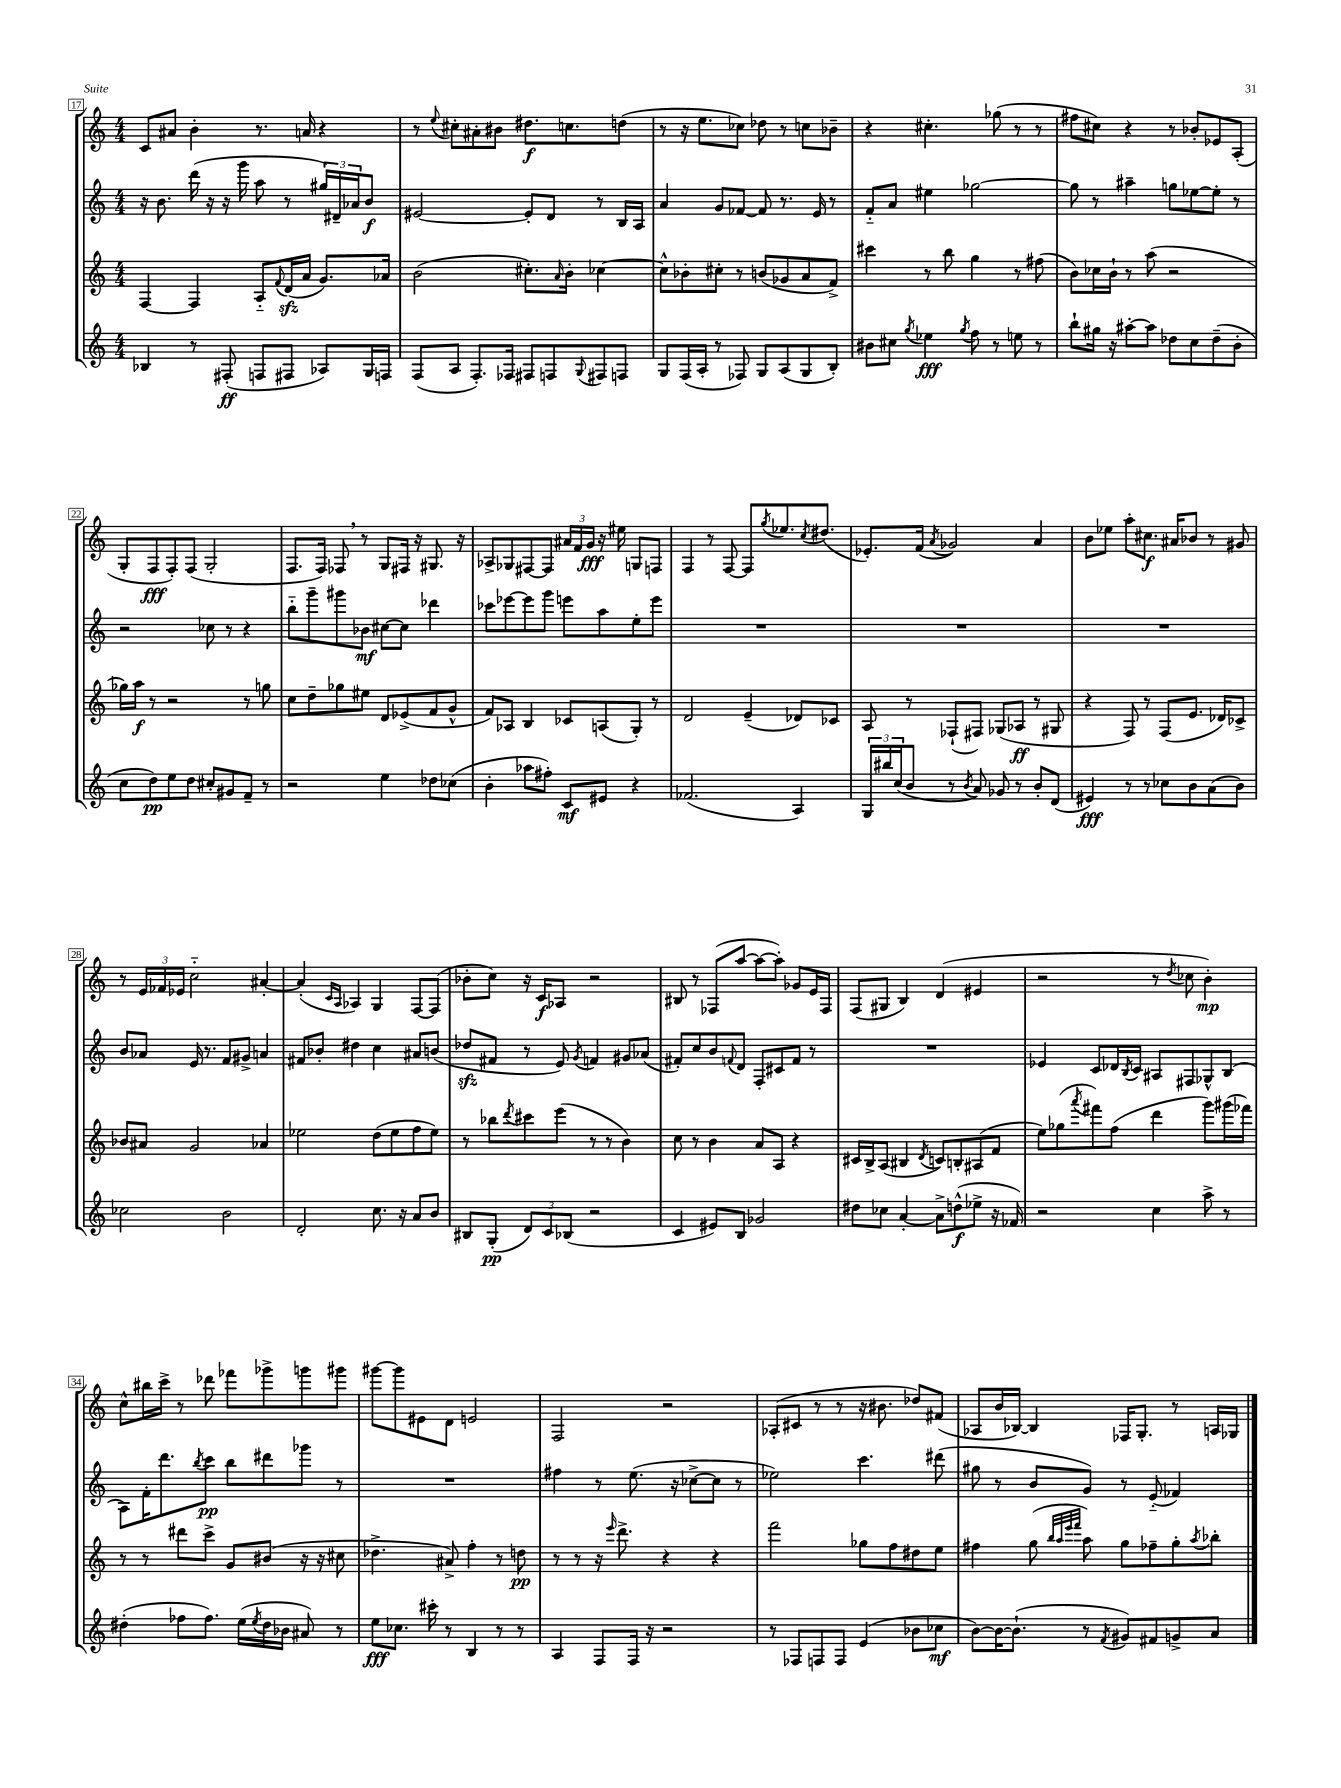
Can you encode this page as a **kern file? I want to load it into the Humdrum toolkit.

**kern	**dynam	**kern	**dynam	**kern	**dynam	**kern	**dynam
*part4	*part4	*part3	*part3	*part2	*part2	*part1	*part1
*staff4	*staff4	*staff3	*staff3	*staff2	*staff2	*staff1	*staff1
*clefG2	*	*clefG2	*	*clefG2	*	*clefG2	*
*k[]	*	*k[]	*	*k[]	*	*k[]	*
*M4/4	*	*M4/4	*	*M4/4	*	*M4/4	*
=17	=17	=17	=17	=17	=17	=17	=17
4B-X/	.	[4F/	.	16r	.	8c/L	.
.	.	.	.	8.b\	.	.	.
.	.	.	.	.	.	8a#X/J	.
8r	.	4F/]	.	(16ddd\	.	4b'\	.
.	.	.	.	16r	.	.	.
(8F#X'/	ff	.	.	16r	.	.	.
.	.	.	.	16ggg\	.	.	.
8Fn/L	.	8A/L	.	8aa\	.	8.r	.
.	.	8qqf/	.	.	.	.	.
8F#X/J	.	(16dzz/L	.	8r	.	.	.
.	.	16a/JJ	.	.	.	16an/	.
8A-X/L)	.	8.g/L)	.	24gg#X/LL)	.	4r	.
.	.	.	.	24d#X~/	.	.	.
.	.	.	.	24a-X/J	.	.	.
16G/L	.	.	.	8b/J	f	.	.
16Fn/JJ	.	16a-X/Jk	.	.	.	.	.
=18	=18	=18	=18	=18	=18	=18	=18
(8F/L	.	(2b\	.	[2e#X/	.	8r	.
.	.	.	.	.	.	8qqee/	.
8A/J	.	.	.	.	.	8cc#X'\L	.
8.F'/L)	.	.	.	.	.	8a#X'\	.
.	.	.	.	.	.	8b#X\J	.
16F-X/Jk	.	.	.	.	.	.	.
8F#X/L	.	8.cc#X'\L)	.	8e#'/L]	.	8.dd#X\L	f
8Fn/	.	.	.	8d/J	.	.	.
.	.	16qqa/	.	.	.	.	.
.	.	16b'\Jk	.	.	.	8.ccn\	.
8qqG/	.	.	.	.	.	.	.
8F#X/	.	[4cc-X\	.	8r	.	.	.
8Fn/J	.	.	.	16B/LL	.	(8ddn\J	.
.	.	.	.	16A/JJ	.	.	.
=19	=19	=19	=19	=19	=19	=19	=19
8G/L	.	8cc-^^\L]	.	4a/	.	8r	.
(16F/L	.	8b-X'\	.	.	.	16r	.
16A'/JJ	.	.	.	.	.	8.ee\L	.
8r	.	8cc#X'\J	.	8g/L	.	.	.
8F-X/)	.	8r	.	[8f-X/J	.	8cc-X\J)	.
8G/L	.	(8bn/L	.	8f-/]	.	8dd-X\	.
(8A/	.	8g-X/	.	8.r	.	8r	.
8G/	.	8a/	.	.	.	8ccn\L	.
.	.	.	.	16e/	.	.	.
8B'/J)	.	8f^/J)	.	8r	.	8b-X~\J	.
=20	=20	=20	=20	=20	=20	=20	=20
8b#X\L	.	4ccc#X\	.	8f/L	.	4r	.
8cc#X\J	.	.	.	8a/J	.	.	.
8qgg/	.	.	.	.	.	.	.
4ee-X\	fff	8r	.	4ee#X\	.	4.cc#X'\	.
.	.	8bb\	.	.	.	.	.
8qgg/	.	.	.	.	.	.	.
8ff\	.	4gg\	.	[2gg-X\	.	.	.
8r	.	.	.	.	.	(8gg-X\	.
8een\	.	8r	.	.	.	8r	.
8r	.	(8ff#X\	.	.	.	8r	.
=21	=21	=21	=21	=21	=21	=21	=21
8bb`\L	.	8b\L)	.	8gg-\]	.	8ff#X\L	.
16gg#X\Jk	.	16cc-X\L	.	8r	.	8cc#X\J)	.
16r	.	16b`\JJ	.	.	.	.	.
[8aa#X'\L	.	8r	.	4aa#X~\	.	4r	.
8aa#\J]	.	(8aa\	.	.	.	.	.
8dd-X\L	.	2r	.	8ggn\L	.	8r	.
8cc\	.	.	.	[8ee-X\	.	8b-X'/L	.
(8dd-~\	.	.	.	8ee-'\J]	.	8e-X/	.
8b'\J	.	.	.	8r	.	(8A'/J	.
!!LO:LB:g=z
=22	=22	=22	=22	=22	=22	=22	=22
8cc\L	.	16gg-X\LL)	.	2r	.	8G'/L	.
.	.	16aa\JJ	f	.	.	.	.
8dd\)	pp	8r	.	.	.	8F/	fff
8ee\	.	2r	.	.	.	8F'/)	.
8dd\J	.	.	.	.	.	(8F/J	.
8cc#X'/L	.	.	.	8cc-X\	.	2G'/	.
8g#X/	.	.	.	8r	.	.	.
8f~/J	.	8r	.	4r	.	.	.
8r	.	8ggn\	.	.	.	.	.
=23	=23	=23	=23	=23	=23	=23	=23
2r	.	8cc\L	.	8bb\L	.	8.F/L	.
.	.	8dd~\	.	8ggg~\	.	.	.
.	.	.	.	.	.	16F/Jk)	.
.	.	8gg-X\	.	8ggg#X\	.	8F-X,/	.
.	.	8ee#X\J	.	8b-X\J	mf	8r	.
4ee\	.	8d/L	.	[8cc#X\L	.	8G/L	.
.	.	(8e-X^/	.	8cc#\J]	.	16F#X/Jk	.
.	.	.	.	.	.	16r	.
8dd-X\L	.	8f/	.	4ddd-X\	.	8.G#X/	.
(8cc-X\J	.	8g^^/J	.	.	.	.	.
.	.	.	.	.	.	16r	.
=24	=24	=24	=24	=24	=24	=24	=24
4b'\	.	8f/L)	.	8ccc-X\L	.	8A-X^/L	.
.	.	8A-X/J	.	[8eee-X\	.	8G-X/	.
8aa-X\L	.	4B/	.	8eee-\]	.	[8F#X/	.
8ff#X'\J)	.	.	.	8ggg\J	.	8F#/J]	.
8c/L	mf	8c-X/L	.	8eeen\L	.	24a#X/LL	.
.	.	.	.	.	.	24f/	.
.	.	.	.	.	.	24g/JJ	fff
8e#X/J	.	(8An/	.	8aa\	.	16r	.
.	.	.	.	.	.	16ee#X\	.
4r	.	8G'/J)	.	8ee'\	.	8Gn/L	.
.	.	8r	.	8eee\J	.	8Fn/J	.
=25	=25	=25	=25	=25	=25	=25	=25
(2.f-X/	.	2d/	.	1r	.	4F/	.
.	.	.	.	.	.	8r	.
.	.	.	.	.	.	[8F/	.
.	.	(4e~/	.	.	.	8F/L]	.
.	.	.	.	.	.	8qgg/	.
.	.	.	.	.	.	8.ee-X/	.
4A/)	.	8d-X/L)	.	.	.	.	.
.	.	.	.	.	.	8qcc/	.
.	.	.	.	.	.	(8.dd#X/J	.
.	.	8c-X/J	.	.	.	.	.
=26	=26	=26	=26	=26	=26	=26	=26
24G/LL	.	8A/	.	1r	.	8.e-X'/L)	.
24bb#X/	.	.	.	.	.	.	.
(24cc/J	.	.	.	.	.	.	.
8b/J	.	8r	.	.	.	.	.
.	.	.	.	.	.	(16f/Jk	.
.	.	.	.	.	.	8qa/	.
8r	.	(8F-X`/L	.	.	.	2g-X/)	.
8qb/	.	.	.	.	.	.	.
8a/)	.	8F#X/J)	.	.	.	.	.
8g-X/	.	(8G-X/L	.	.	.	.	.
8r	.	8A-X/J	ff	.	.	.	.
8b'/L	.	8r	.	.	.	4a/	.
(8d/J	.	8G#X/	.	.	.	.	.
=27	=27	=27	=27	=27	=27	=27	=27
4e#X/)	fff	4r	.	1r	.	8b\L	.
.	.	.	.	.	.	8ee-X\J	.
8r	.	8F/)	.	.	.	8aa'\L	.
8r	.	8r	.	.	.	8.cc#X\J	f
8cc-X\L	.	(8F/L	.	.	.	.	.
.	.	.	.	.	.	16a#X/KL	.
8b\	.	8.e/J	.	.	.	8b-X/J	.
(8a\	.	.	.	.	.	8r	.
.	.	16d-X/KL)	.	.	.	.	.
8b\J)	.	8c-X^/J	.	.	.	8g#X/	.
!!LO:LB:g=z
=28	=28	=28	=28	=28	=28	=28	=28
2cc-X\	.	8b-X/L	.	8b/L	.	8r	.
.	.	8a#X/J	.	8a-X/J	.	24e/LL	.
.	.	.	.	.	.	24f-X/	.
.	.	.	.	.	.	24e-X/JJ	.
.	.	2g/	.	16e/	.	2cc\	.
.	.	.	.	8.r	.	.	.
2b\	.	.	.	8f/L	.	.	.
.	.	.	.	8g#X^/J	.	.	.
.	.	4a-X/	.	4an/	.	[4a#X'/	.
=29	=29	=29	=29	=29	=29	=29	=29
2d'/	.	2ee-X\	.	8f#X/L	.	(4a#'/]	.
.	.	.	.	8b-X'/J	.	.	.
.	.	.	.	.	.	16qqc/LL	.
.	.	.	.	.	.	16qqA/JJ	.
.	.	.	.	4dd#X\	.	4A-X/)	.
8.cc\	.	(8dd\L	.	4cc\	.	4G/	.
.	.	8ee-\	.	.	.	.	.
16r	.	.	.	.	.	.	.
8a/L	.	8ff\	.	8a#X/L	.	[8F/L	.
8b/J	.	8ee-\J)	.	(8bn/J	.	(8F/J]	.
=30	=30	=30	=30	=30	=30	=30	=30
8B#X/L	.	8r	.	8dd-Xzz/L	.	8b-X'\L	.
(8G'/J	pp	8bb-X\L	.	8f#X/J	.	8cc\J)	.
.	.	8qddd/	.	.	.	.	.
12d/L)	.	8ccc#X\	.	8r	.	16r	.
.	.	.	.	.	.	16c/KL	f
12c/	.	.	.	.	.	.	.
.	.	(8eee\J	.	8e/)	.	8A-X/J	.
(12B-X/J	.	.	.	.	.	.	.
.	.	.	.	8qg/	.	.	.
2r	.	8r	.	4fn/	.	2r	.
.	.	8r	.	.	.	.	.
.	.	4b\)	.	8g#X/L	.	.	.
.	.	.	.	(8a-X/J	.	.	.
=31	=31	=31	=31	=31	=31	=31	=31
4c/	.	8cc\	.	8f#X'/L)	.	8B#X/	.
.	.	8r	.	8cc/	.	8r	.
8e#X/L)	.	4b\	.	8b/	.	(8F-X/L	.
.	.	.	.	8qqfn/	.	.	.
8B/J	.	.	.	8d/J	.	[8aa/J	.
2g-X/	.	8a/L	.	8F'/L	.	8aa\L_	.
.	.	8A/J	.	8c#X/	.	8aa'\J])	.
.	.	4r	.	8f/J	.	8g-X/L	.
.	.	.	.	8r	.	16e/L	.
.	.	.	.	.	.	16F-/JJ	.
=32	=32	=32	=32	=32	=32	=32	=32
8dd#X\L	.	16c#X/LL	.	1r	.	(8F/L	.
.	.	16B^/J	.	.	.	.	.
8cc-X\J	.	(8A/J	.	.	.	8G#X/J	.
[4a'/	.	4B#X/	.	.	.	4B/)	.
.	.	8qd/	.	.	.	.	.
8a^\L]	.	8cn/L)	.	.	.	(4d/	.
(8ddn^^\	f	8Bn'/	.	.	.	.	.
8ee-X^\J	.	(8A#X/	.	.	.	4e#X/	.
16r	.	8f/J	.	.	.	.	.
16f-X/)	.	.	.	.	.	.	.
=33	=33	=33	=33	=33	=33	=33	=33
2r	.	8ee\L)	.	4e-X/	.	2r	.
.	.	(8gg-X\	.	.	.	.	.
.	.	8qaaa/	.	.	.	.	.
.	.	8fff#X\)	.	8c/L	.	.	.
.	.	(8ff\J	.	16d-X/L	.	.	.
.	.	.	.	8qB/	.	.	.
.	.	.	.	16c/JJ	.	.	.
4cc\	.	4ddd\	.	8A#X/L	.	8r	.
.	.	.	.	.	.	8qdd/	.
.	.	.	.	8F#X/	.	8cc-X\	.
8aa^\	.	8ggg\L)	.	8G-X^^/	.	4b'\)	mp
8r	.	(16ggg#X\L	.	(8B/J	.	.	.
.	.	16fff-X\JJ)	.	.	.	.	.
!!LO:LB:g=z
=34	=34	=34	=34	=34	=34	=34	=34
(4dd#X'\	.	8r	.	8A\L)	.	8cc^^\L	.
.	.	8r	.	16f'\K	.	16bb#X\L	.
.	.	.	.	8.ddd\	.	16ccc^\JJ	.
8ff-X\L	.	8ddd#X\L	.	.	.	8r	.
.	.	.	.	8qbb/	.	.	.
8.ff-\J)	.	8ccc^\J	.	8ccc\J	pp	8ddd-X\	.
.	.	8g/L	.	8bb\L	.	8fff-X\L	.
(16ee\LL	.	.	.	.	.	.	.
8qee/	.	.	.	.	.	.	.
16dd#\	.	(8b#X/J	.	8ddd#X\	.	8ggg-X^\	.
16b-X\JJ	.	.	.	.	.	.	.
8a#X/)	.	16r	.	8ggg-X\J	.	8gggn\	.
.	.	16r	.	.	.	.	.
8r	.	8cc#X\	.	8r	.	8ggg#X\J	.
=35	=35	=35	=35	=35	=35	=35	=35
8ee\L	fff	4.dd-X^\	.	1r	.	[8ggg#X\L	.
8.cc-X\J	.	.	.	.	.	8ggg#\]	.
.	.	.	.	.	.	8e#X\	.
16ccc#X'\	.	.	.	.	.	.	.
8r	.	8a#X^/)	.	.	.	8d\J	.
4B/	.	4ff'\	.	.	.	2en/	.
8r	.	8r	.	.	.	.	.
8r	.	8ddn\	pp	.	.	.	.
=36	=36	=36	=36	=36	=36	=36	=36
4A/	.	8r	.	4ff#X\	.	2F/	.
.	.	8r	.	.	.	.	.
8F/L	.	16r	.	8r	.	.	.
.	.	16qqeee/	.	.	.	.	.
.	.	8.ddd^\	.	.	.	.	.
16F/Jk	.	.	.	(8.ee\	.	.	.
16r	.	.	.	.	.	.	.
2r	.	4r	.	.	.	2r	.
.	.	.	.	16r	.	.	.
.	.	.	.	[8cc-X^\L	.	.	.
.	.	4r	.	8cc-\J]	.	.	.
.	.	.	.	8r	.	.	.
=37	=37	=37	=37	=37	=37	=37	=37
8r	.	2fff\	.	2ee-X\)	.	(8A-X'/L	.
8F-X/L	.	.	.	.	.	8c#X/J	.
8Fn/	.	.	.	.	.	8r	.
8F/J	.	.	.	.	.	8r	.
(4e/	.	8gg-X\L	.	4.ccc\	.	16r	.
.	.	.	.	.	.	8.b#X\	.
.	.	8ff\	.	.	.	.	.
8b-X\L	.	8dd#X\	.	.	.	8dd-X/L)	.
8cc-X\J	mf	8ee\J	.	(8ddd#X\	.	(8f#X/J	.
=38	=38	=38	=38	=38	=38	=38	=38
[8b\L)	.	4ff#X\	.	8gg#X\	.	8A-X/L	.
16b\K_	.	.	.	8r	.	16b/L	.
(8.b`\J]	.	.	.	.	.	[16B-X/JJ)	.
.	.	(8gg\	.	8b/L	.	4B-/]	.
.	.	32qqbb/LLL	.	.	.	.	.
.	.	32qqaa/	.	.	.	.	.
.	.	32qqeee/	.	.	.	.	.
.	.	32qqfff/JJJ	.	.	.	.	.
8r	.	8aa\)	.	8g/J)	.	.	.
8qf/	.	.	.	.	.	.	.
8g#X/L)	.	8gg\L	.	8r	.	16F-X/KL	.
.	.	.	.	.	.	8.G'/J	.
8f#X/	.	8ff-X~\	.	(8e/	.	.	.
8gn^/	.	8gg'\	.	4f-X/)	.	8r	.
.	.	8qaa/	.	.	.	.	.
8a/J	.	8bb-X'\J	.	.	.	16An/LL	.
.	.	.	.	.	.	16G-X/JJ	.
==	==	==	==	==	==	==	==
*-	*-	*-	*-	*-	*-	*-	*-
